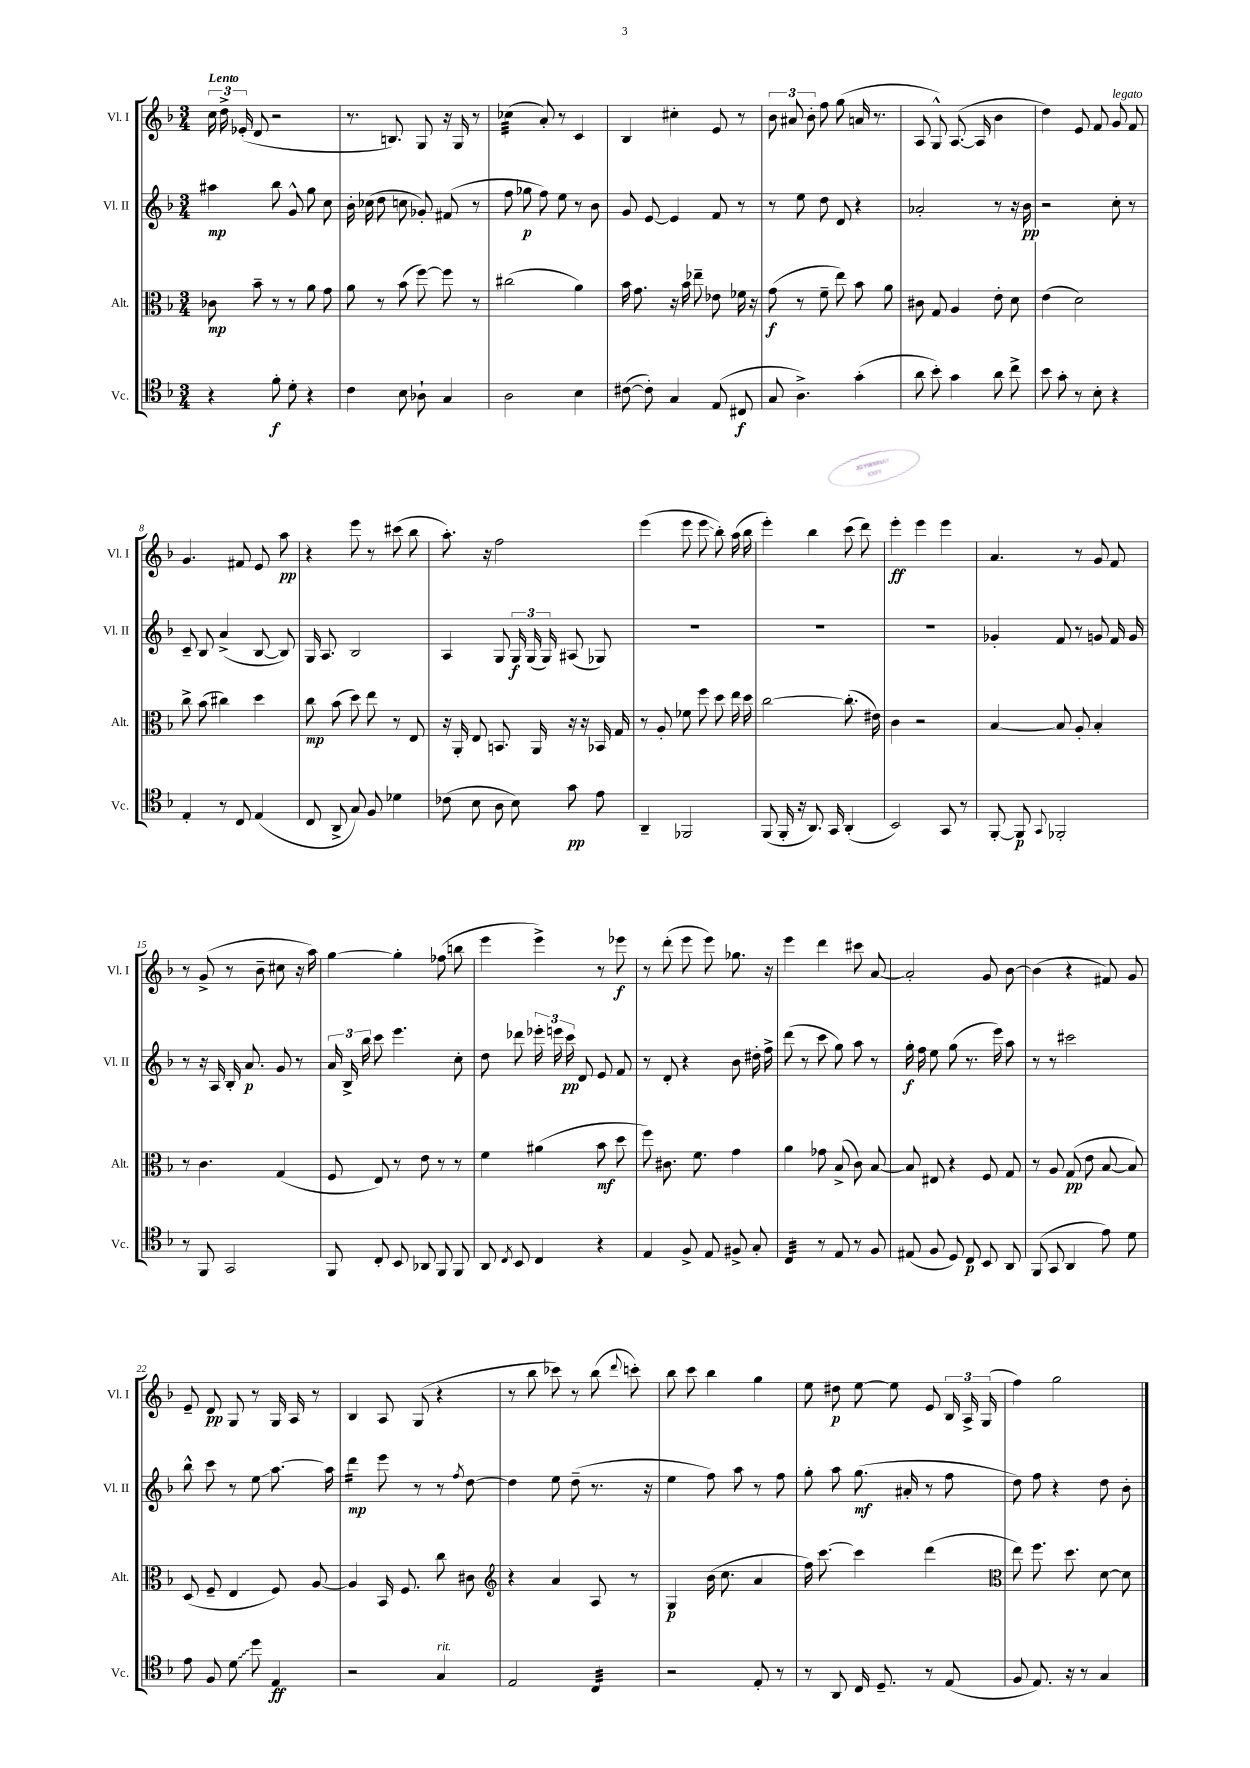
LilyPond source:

<<
\new StaffGroup <<
\new Staff = "s0" \with { instrumentName = "Vl. I" shortInstrumentName = "Vl. I" } {
    \clef treble \key f \major \numericTimeSignature \time 3/4 \tempo "Lento"
    \autoBeamOff \tuplet 3/2 { c''16 d''16-> ees'16-.( } d'8 r2 |
    r8. b8.) g8 r16 g16 r8 |
    ces''4:32( a'8-.) r8 c'4 |
    bes4 cis''4-. e'8 r8 |
    \tuplet 3/2 { bes'8 ais'8 bes'8-. } f''8 g''8( a'16 r8. |
    a8 g8-^) a8.~( a16 bes'4 |
    d''4) e'8 f'8 g'8^\markup { \italic "legato" } f'8 |
    g'4. fis'8 e'8 a''8\pp |
    r4 e'''8 r8 cis'''8( bes''8 |
    a''8.-.) r16 f''2 |
    e'''4( e'''8 e'''8\glissando bes''8-.) a''16( bes''16 |
    e'''4-.) bes''4 c'''8( d'''8) |
    e'''4-.\ff e'''4 e'''4 |
    a'4. r8 g'8 f'8 |
    r8 g'8->( r8 bes'8-- cis''8 r16 a''16) |
    g''4~ g''4-. fes''8( b''8 |
    e'''4 e'''4->) r8 ees'''8\f |
    r8 d'''8-.( e'''8 e'''8) ges''8. r16 |
    e'''4 d'''4 cis'''8 a'8~ |
    a'2-. g'8 bes'8~ |
    bes'4( r4 fis'8) g'8 |
    e'8-- d'8\pp g8 r8 g16 a16 r8 |
    bes4 a8 g8( r4 |
    r8 bes''8 ces'''8) r8 bes''8( \appoggiatura { d'''8 } c'''8-.) |
    bes''8 c'''8 bes''4 g''4 |
    e''8 dis''8\p e''8~ e''8 e'8 \tuplet 3/2 { bes16 a16-> g16( } |
    f''4) g''2 \bar "|." |
}
\new Staff = "s1" \with { instrumentName = "Vl. II" shortInstrumentName = "Vl. II" } {
    \clef treble \key f \major \numericTimeSignature \time 3/4
    \autoBeamOff ais''4\mp bes''8 g'8-^ g''8 c''8 |
    bes'16-. ces''16( d''8 c''8 ges'8-.) fis'8( r8 |
    f''8 ges''8\p f''8) e''8 r8 bes'8 |
    g'8 e'8~ e'4 f'8 r8 |
    r8 e''8 d''8 d'8 r4 |
    aes'2-. r8 r16 bes'16\pp |
    r2 c''8-. r8 |
    c'8-- bes8 a'4->( bes8~ bes8) |
    g16 a8. bes2 |
    a4 g8 \tuplet 3/2 { g16\f g16( g16) } ais8( ges8) |
    R2. |
    R2. |
    R2. |
    ges'4-. f'8 r8 g'8 f'16 g'16 |
    r8 r16 a16 bes16-. a'8.\p g'8 r8 |
    \tuplet 3/2 { a'16 bes16-> bes''16 } c'''8 e'''4. c''8-. |
    d''8 des'''8 \tuplet 3/2 { ees'''16-. e'''16 c'''16\pp } d'8 e'8 f'8 |
    r8 d'8-. r4 bes'8 dis''16-. f''16-> |
    d'''8( r8 c'''8 g''8) a''8 r8 |
    g''16-.\f f''16 e''8 g''8( r8. e'''16) a''8 |
    r8 r8 cis'''2 |
    bes''8-^ c'''8 r8 e''8\glissando a''8.~ a''16 |
    d'''4:16\mp e'''8 r8 r8 \acciaccatura { f''8 } d''8~ |
    d''4 e''8 d''8--( r8. r16 |
    e''4 f''8) a''8 r8 f''8 |
    g''8-. a''8 g''8.\mf( ais'16-. r8 f''8 |
    d''8) f''8 r4 d''8 bes'8-. \bar "|." |
}
\new Staff = "s2" \with { instrumentName = "Alt." shortInstrumentName = "Alt." } {
    \clef alto \key f \major \numericTimeSignature \time 3/4
    \autoBeamOff ces'8\mp bes'8-- r8 r8 a'8 g'8 |
    a'8 r8 bes'8( f''8~) f''8 r8 |
    cis''2( a'4) |
    bes'16 g'8. r16 bes'16 ees''8-- ees'8 fes'16 r16 |
    g'8\f( r8 f'8-- e''8) bes'8 a'8 |
    cis'8 g8 a4 e'8-. d'8 |
    e'4( d'2) |
    c''8-> bes'8( cis''4) d''4 |
    c''8\mp bes'8( d''8) e''8 r8 e8 |
    r16 a,16-. e8 b,8. a,16 r16 r16 bes,16 g16 |
    r8 a8-. fes'8 f''8 d''8 e''16 d''16 |
    c''2~ c''8.-.( eis'16) |
    c'4 r2 |
    bes4~ bes8 a8-. bes4-. |
    r8 c'4. g4( |
    f8 e8) r8 e'8 r8 r8 |
    f'4 ais'4( bes'8\mf d''8 |
    f''8) cis'8. f'8. g'4 |
    a'4 ges'8 bes8->( c'8) bes8~ |
    bes8 eis8 r4 f8 g8 |
    r8 a8 g8\pp( e'8 bes8~ bes8) |
    d8( f8-- e4 f8) a8~ |
    a4 bes,16 f8. c''8 cis'8 |
    \clef treble r4 a'4 a8 r8 |
    g4\p bes'16( c''8. a'4 |
    f''16) c'''8.~ c'''4 d'''4( |
    \clef alto e''8) f''8. d''8. d'8~ d'8 \bar "|." |
}
\new Staff = "s3" \with { instrumentName = "Vc." shortInstrumentName = "Vc." } {
    \clef tenor \key f \major \numericTimeSignature \time 3/4
    \autoBeamOff r4 f'8-.\f d'8-. r4 |
    c'4 bes8 aes8-! g4 |
    a2 bes4 |
    cis'8~( cis'8-.) g4 e8( cis8\f |
    g8 a4.->) g'4-.( |
    a'8 bes'8-.) g'4 a'8 c''8-> |
    bes'8 g'8-. r8 bes8-. r4 |
    e4-. r8 c8 e4( |
    c8 a,8-> g8) f8 des'4 |
    ces'8( bes8 a8 bes8) g'8\pp e'8 |
    a,4-- fes,2 |
    f,8( f,16-. r16 a,8.) g,16 a,4-.( |
    bes,2) g,8 r8 |
    f,8~-. f,8\p \appoggiatura { g,8 } fes,2-. |
    r8 f,8 g,2 |
    f,8 c8-. bes,8 aes,8 f,8 f,8 |
    a,8 \acciaccatura { c8 } bes,8 c4 r4 |
    e4 f8-> e8 fis8-> g8-. |
    c4:32 r8 e8 r8 f8 |
    eis8( f8 d8) c8\p bes,8 a,8 |
    f,8( g,8 a,4 e'8) d'8 |
    e'8 f8 \once \override Glissando.style = #'zigzag d'8\glissando d''8 e4\ff |
    r2 g4^\markup { \italic "rit." } |
    e2 c4:32 |
    r2 e8-. r8 |
    r8 a,8 c16 d8.-- r8 e8( |
    f8 e8.) r16 r8 g4 \bar "|." |
}
>>
>>
